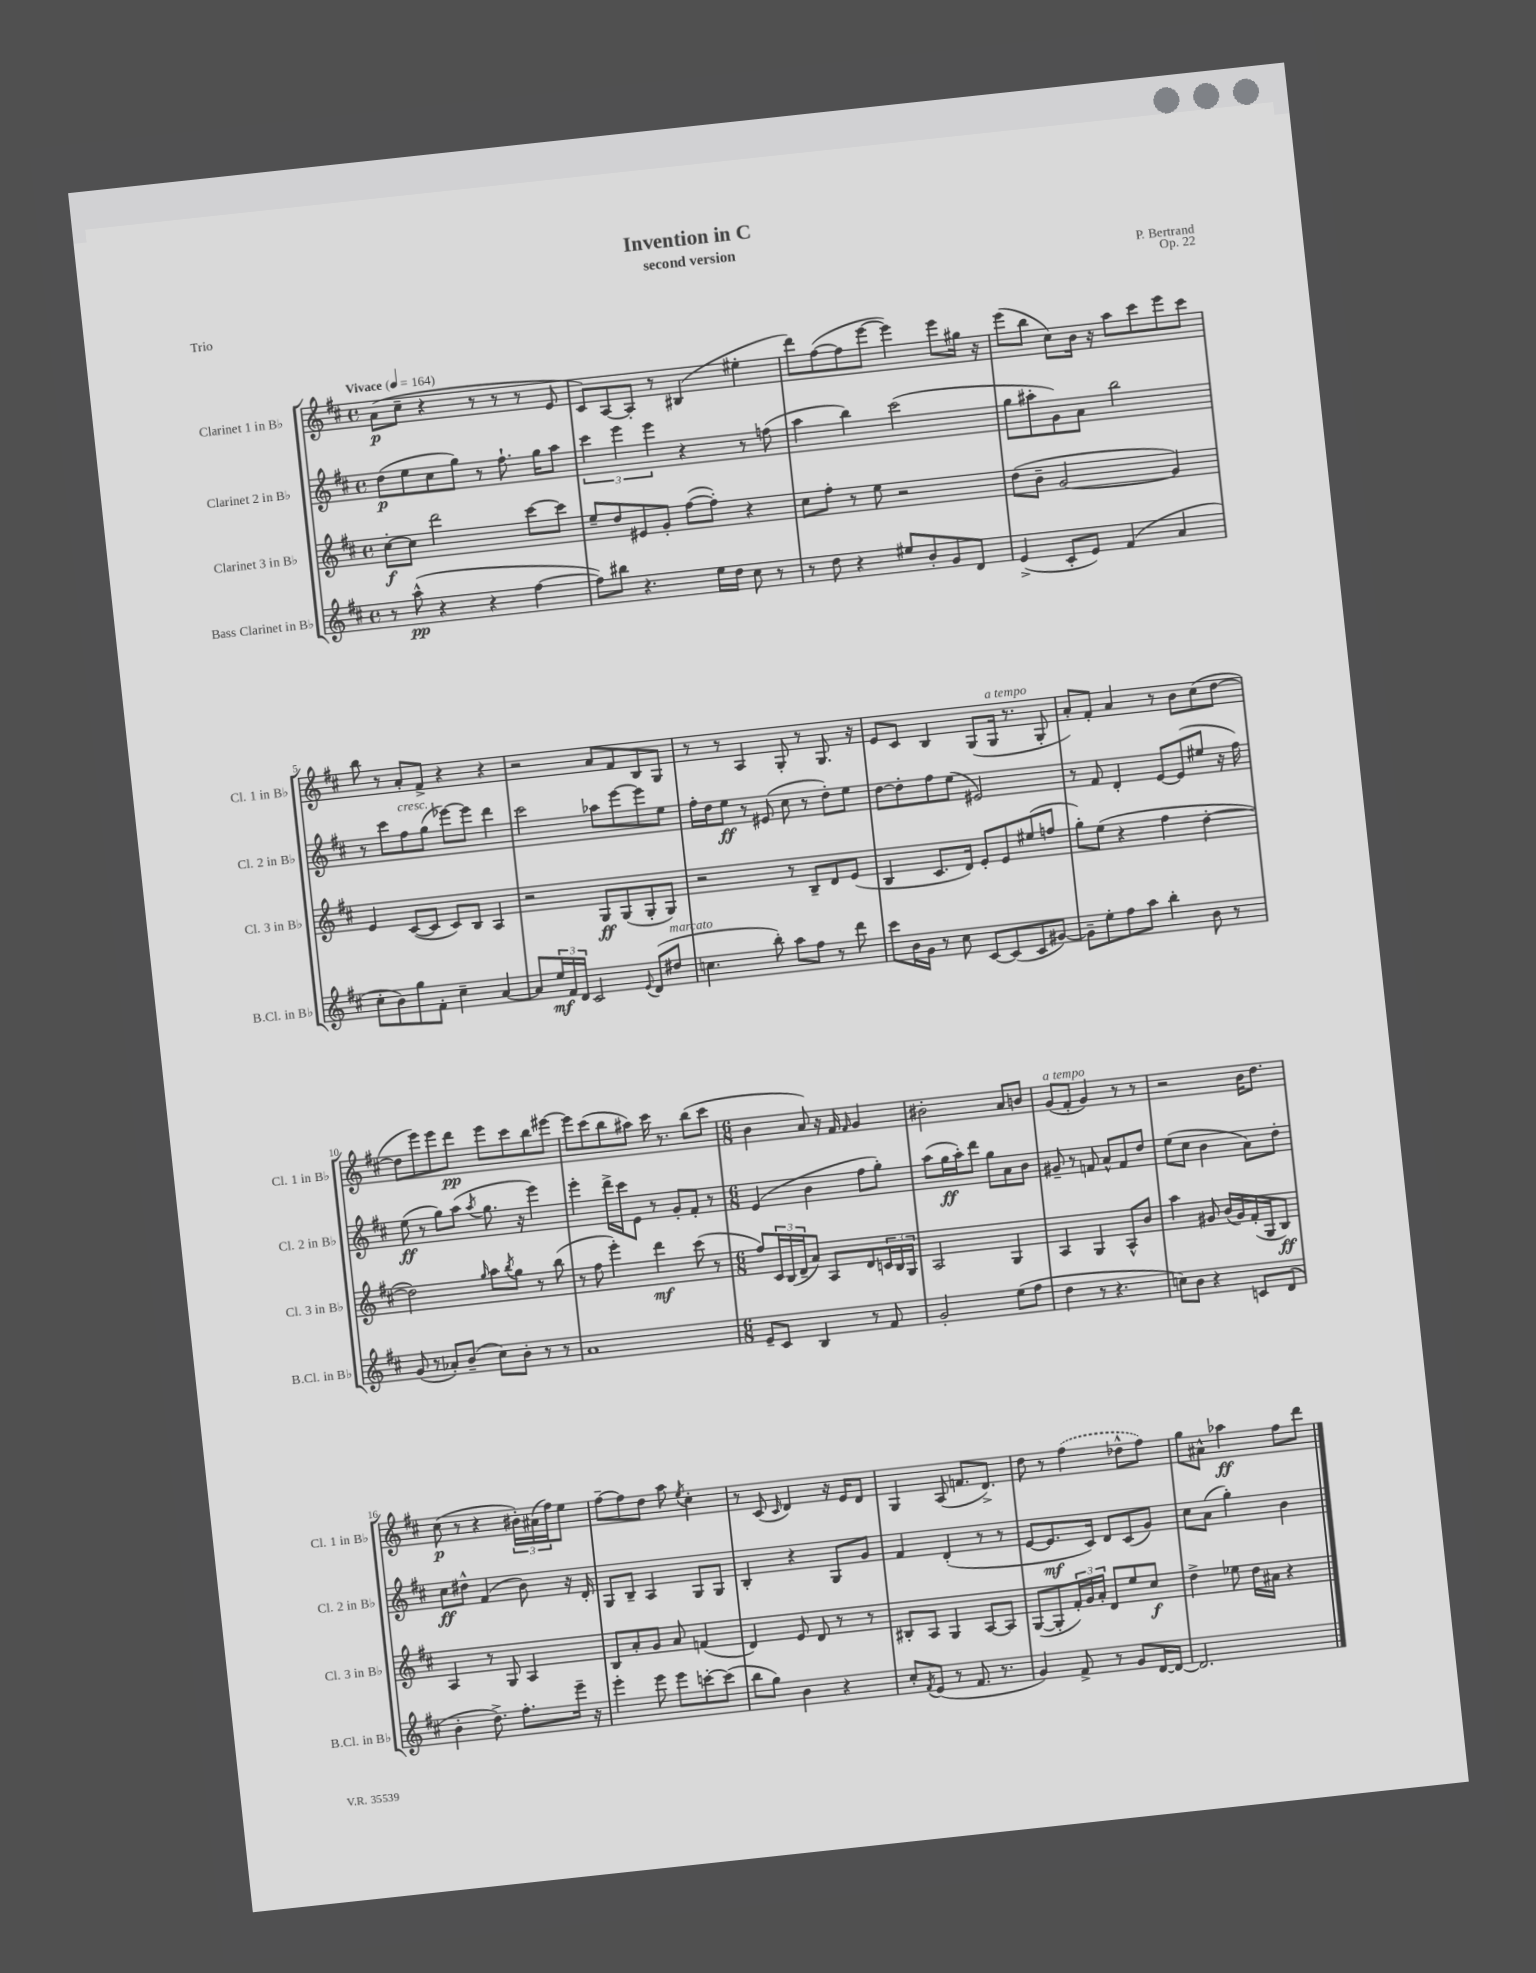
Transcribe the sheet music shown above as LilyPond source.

\header { title = "Invention in C" composer = "P. Bertrand" subtitle = "second version" opus = "Op. 22" piece = "Trio" }
<<
\new StaffGroup <<
\new Staff = "s0" \with { instrumentName = "Clarinet 1 in Bb" shortInstrumentName = "Cl. 1 in Bb" } {
    \clef treble \key d \major \defaultTimeSignature \time 4/4 \tempo "Vivace" 4 = 164
    a'8\p( cis''8-- r4 r8 r8 r8 e'8 |
    cis'8) a8~ a8-. r8 bis4( eis''4-. |
    d'''8) fis''8~( fis''8 e'''8~ e'''4) e'''8 gis''16 r16 |
    e'''8( b''8 cis''8) b'16 r16 a''8 cis'''8 e'''8 cis'''8 |
    b''8 r8 a'8-. fis'8-> r4 r4 |
    r2 a'8 fis'8 b8 g8 |
    r8 r8 a4 g8-. r8 g8. r16 |
    e'8 cis'8 b4 g8( g16^\markup { \italic "a tempo" } r8. g8-. |
    a'8-.) fis'8-. a'4 r8 b'8 cis''8( d''8~ |
    d''8 e'''8) e'''8 d'''8\pp e'''8 cis'''8 b''8 eis'''8~ |
    eis'''8 cis'''8( b''8 ais''8) cis'''16 r8. b''8( cis'''8 |
    \numericTimeSignature \time 6/8 b'4 a'8) r16 fis'16 \grace { fis'16 } g'4 |
    bis'2-. a'8 b'8 |
    g'8^\markup { \italic "a tempo" }( fis'8-. g'4) r8 r8 |
    r2 b'16 d''8. |
    cis''8\p( r8 r4 \tuplet 3/2 { bis'16-.) ais'16( fis''16) } e''8 |
    fis''8~-- fis''8 d''8 a''8 \acciaccatura { e''8 } cis''4-. |
    r8 cis'8( \grace { cis'16 } d'4) r16 e'16 d'8 |
    g4 a8( f'8. d'8.->) |
    d''8 r8 \once \slurDashed fis''4( des''8-^ fis''8) |
    g''8 ais'8-^ aes''4\ff fis''8 d'''8 \bar "|." |
}
\new Staff = "s1" \with { instrumentName = "Clarinet 2 in Bb" shortInstrumentName = "Cl. 2 in Bb" } {
    \clef treble \key d \major \defaultTimeSignature \time 4/4
    d''8\p( e''8 cis''8 g''8) r8 fis''8.-! g''16 a''8 |
    \tuplet 3/2 { cis'''4 e'''4 e'''4 } r4 r8 f''8( |
    a''4 b''4) cis'''2( |
    g''8 ais''8-. g'8) a'8 b''2 |
    r8 cis'''8 fis''8^\markup { \italic "cresc." } g''8( ees'''8~) ees'''8 d'''4 |
    cis'''2 aes''8 e'''8~ e'''8 e''8 |
    fis''16-. d''16 e''8\ff r8 eis'8( cis''8 r8 d''8-.) e''8 |
    d''8~ d''8-. fis''8 e''8( eis'2) |
    r8 fis'8 d'4-. e'8~ e'8( eis''8 r16 fis''16) |
    e''8\ff( r8 g''8) a''8( \acciaccatura { a''8 } g''8. r16 e'''4) |
    e'''4-. d'''16-> cis'''16 e'8 r8 g'8-. fis'8-. r8 |
    \numericTimeSignature \time 6/8 e'4( b'4 fis''8 g''8-.) |
    a''8( g''16\ff a''16-.) d'''8 g''8 a'8 b'8 |
    gis'8-- r8 f'8 a'8-^ f'8 d''8 |
    e''8( cis''8 b'4 a'8) d''8-. |
    cis''8\ff dis''8-^ fis'4( b'8) r16 d'16-. |
    g8 b8-- a4 g8 g8 |
    b4-. r4 g8 g'8 |
    fis'4 d'4-.( r8 r8 |
    e'8~ e'8.\mf cis'16) d'8 cis'8( g'8) |
    cis''8 a'8( g''4-.) b'4 \bar "|." |
}
\new Staff = "s2" \with { instrumentName = "Clarinet 3 in Bb" shortInstrumentName = "Cl. 3 in Bb" } {
    \clef treble \key d \major \defaultTimeSignature \time 4/4
    cis''8~-.\f cis''8 d'''2 cis'''8~ cis'''8 |
    e''8-- d''8 eis'8 g'8-. fis''8~( fis''8-.) r4 |
    cis''8 fis''8-. r8 e''8 r2 |
    d''8( b'8-- g'2~ g'4) |
    e'4 cis'8~( cis'8 cis'8) b8 a4 |
    r2 g8\ff g8( g8-. g8) |
    r2 r8 b8-- d'8 e'8( |
    b4 cis'8. d'16) e'8-. e'8 eis''8( f''8 |
    g''8-.) e''8( r4 fis''4 d''4~-. |
    d''2) \grace { g''16 } a''8 \acciaccatura { b''8 } g''8 r8 b''8( |
    r8 fis''8 e'''4-.) d'''4\mf cis'''8( r8 |
    \numericTimeSignature \time 6/8 fis''8) \tuplet 3/2 { cis'16 b16( d'16-- } a'8) a8 d'8 \tuplet 3/2 { c'16 b16 g16 } |
    a2 g4 |
    a4 g4 a8-^ b'8 |
    a''4 gis'8 b'16( gis'16) fis'16-.( g16 b8\ff) |
    a4 r8 g8 a4 |
    b8 a'8-. g'8 a'8 f'4( |
    d'4) e'8 d'8 r8 r8 |
    bis8-. a8 g4 a8~ a8 |
    g8~( g8-. \tuplet 3/2 { fis'16-.) g'16 a'16-. } d'8 e''8 cis''8\f |
    d''4-> ees''8 d''16 ais'16 r4 \bar "|." |
}
\new Staff = "s3" \with { instrumentName = "Bass Clarinet in Bb" shortInstrumentName = "B.Cl. in Bb" } {
    \clef treble \key d \major \defaultTimeSignature \time 4/4
    r8 a''8-^\pp( r4 r4 fis''4~ |
    fis''8) bis''8 r4. e''16 d''16 cis''8 r8 |
    r8 d''8 r4 eis''8 b'8-. g'8 d'8 |
    e'4->( cis'8-. e'8) fis'4( a'4 |
    cis''8-. b'8) g''8 fis'8-. cis''4-- a'4~ |
    a'8 \tuplet 3/2 { e''16\mf fis'16 d'16 } cis'2 \appoggiatura { e'8 } d'8( dis''8^\markup { \italic "marcato" } |
    c''4. b''8-.) a''8 fis''8 r8 d'''8 |
    cis'''8 b'16 g'16 r8 cis''8 cis'8~ cis'8( cis'8 gis'8~) |
    gis'8-- e''8-. fis''8 a''8 b''4-. b'8 r8 |
    g'8( r8 aes'8-.) b'8--( cis''8) b'8-. r8 r8 |
    a'1 |
    \numericTimeSignature \time 6/8 e'8-- cis'8 b4 r8 fis'8 |
    g'2-. e''8( fis''8 |
    d''4 r8 r4. |
    c''8) b'8 r4 c'8 d'8( |
    b'4-. d''8.->) fis''8.-. e'''16-- r16 |
    e'''4-. e'''8 e'''8 c'''8~-. c'''8( |
    b''8 g''8) b'4 r4 |
    cis''8-. \acciaccatura { fis'8 } e'8( r8 fis'8. r8. |
    g'4) fis'8-> r8 g'8 d'16~ d'16~ |
    d'2. \bar "|." |
}
>>
>>
